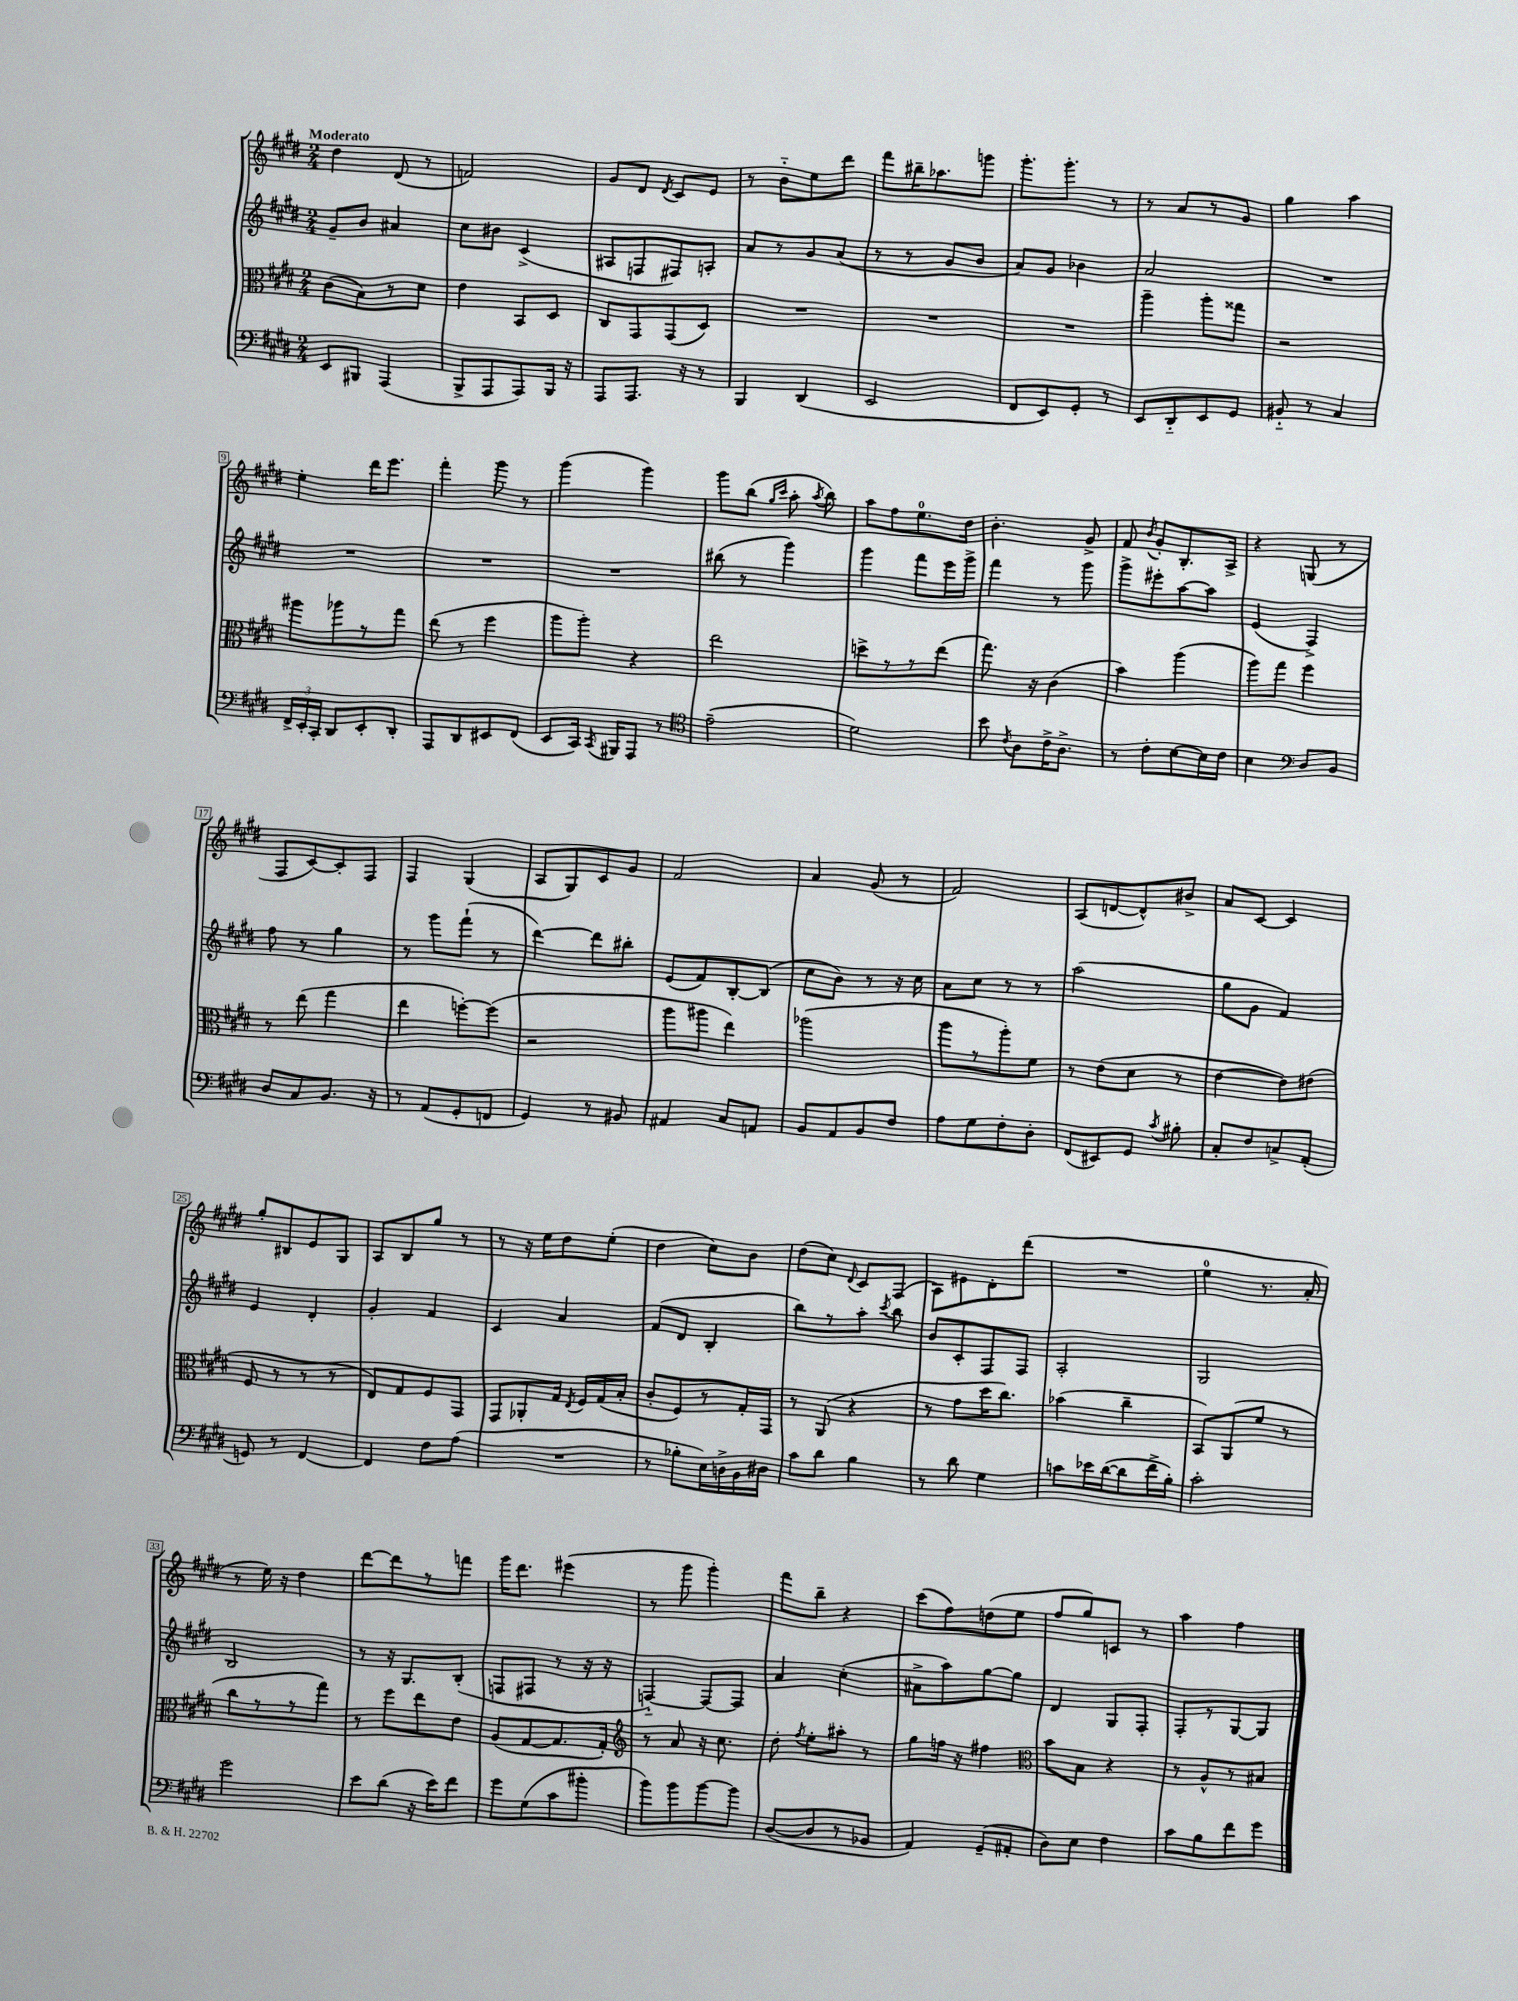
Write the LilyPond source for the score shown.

<<
\new StaffGroup <<
\new Staff = "s0" {
    \clef treble \key e \major \numericTimeSignature \time 2/4 \tempo "Moderato"
    \autoBeamOff dis''4 dis'8( r8 |
    f'2) |
    gis'8[ dis'8] \acciaccatura { dis'8 } cis'8[ e'8] |
    r8 b'8[-_ e''8 dis'''8] |
    fis'''8[ bis''16-- aes''8. g'''8] |
    gis'''8.[-. gis'''8.]-. r8 |
    r8 a'8[ r8 gis'8] |
    gis''4 a''4 |
    e''4-. dis'''16[ e'''8.] |
    fis'''4-. gis'''8 r8 |
    gis'''4( gis'''4) |
    gis'''8[ b''8]( \grace { gis''16[ cis'''16] } a''8-. \acciaccatura { a''8 } b''8) |
    a''8[ fis''8 e''8.-0 dis''16] |
    b'4.-. gis'8-> |
    fis'8 \acciaccatura { b'8 } gis'8[-. b8.-. a16]-> |
    r4 g8( r8 |
    fis8[ cis'8~) cis'8-. fis8] |
    fis4 gis4( |
    a8[ gis8) cis'8 gis'8] |
    fis'2 |
    a'4 gis'8( r8 |
    fis'2) |
    a8[( d'8~ d'8-^) bis'8]-> |
    a'8[ cis'8]~ cis'4 |
    gis''8[-. bis8 e'8 gis8] |
    a8[ b8 gis''8] r8 |
    r8 r16 e''16[ dis''8 e''8]-.( |
    dis''4 cis''8[) b'8] |
    dis''8[( cis''8]) \appoggiatura { dis'8 } cis'8[ fis8]( |
    a8[) eis'8 dis'8-. dis'''8]( |
    R2 |
    e''4-0 r8. a'16-. |
    r8 e''16) r16 dis''4 |
    dis'''8[~ dis'''8 r8 f'''8] |
    gis'''16[ dis'''8.] eis'''4( |
    r8 gis'''8 gis'''4-.) |
    fis'''8[ b''8]-- r4 |
    cis'''8[( fis''8) d''8( e''8] |
    fis''8[ gis''8) c'8] r8 |
    a''4 fis''4 \bar "|." |
}
\new Staff = "s1" {
    \clef treble \key e \major \numericTimeSignature \time 2/4
    \autoBeamOff gis'8[-- b'8] ais'4 |
    cis''8[ bis'8] cis'4->( |
    ais8[ f8 fis8) a8]-. |
    a'8[ r8 gis'8 a'8]( |
    r8 r8 gis'8[ b'8] |
    a'8[) gis'8] bes'4 |
    a'2 |
    R2 |
    R2 |
    R2 |
    R2 |
    bis''8( r8 gis'''4) |
    gis'''4 fis'''8[ e'''16 gis'''16]-> |
    fis'''4 r8 gis'''8 |
    gis'''8[-> eis'''8-. a''8~ a''8] |
    e'4( fis4->) |
    fis''8 r8 gis''4 |
    r8 gis'''8[ fis'''8]-!( r8 |
    dis'''4~) dis'''8[ bis''8]-. |
    e'8[( fis'8) b8~-. b8]( |
    cis''8[ b'8]) r8 r16 cis''16 |
    a'8[ cis''8] r8 r8 |
    a''2( |
    gis''8[ gis'8] fis'4) |
    e'4 dis'4-. |
    gis'4-. fis'4 |
    cis'4 a'4 |
    fis'8[( dis'8] b4-. |
    b''8[) r8 a''8]-. \acciaccatura { cis'''8 } b''8 |
    b'8[ cis'8-. fis8 fis8] |
    a2-. |
    gis2 |
    b2 |
    r8 r16 gis8.[ b8]-.( |
    f8[ fis8] r8 r16 r16 |
    f4~-_) f8[~ f8] |
    a'4 cis''4-.( |
    ais'8[-> a''8) gis''8~ gis''8] |
    dis'4 gis8[ fis8]-. |
    fis8[-. r8 gis8~ gis8] \bar "|." |
}
\new Staff = "s2" {
    \clef alto \key e \major \numericTimeSignature \time 2/4
    \autoBeamOff cis'8[( b8) r8 dis'8] |
    e'4 b,8[ dis8] |
    cis8[ gis,8 gis,8( dis8]) |
    R2 |
    R2 |
    R2 |
    a''4-- a''8[-. gisis''8] |
    r2 |
    ais''8[ aes''8 r8 gis''8] |
    e''8( r8 fis''4 |
    a''8[ a''8]-.) r4 |
    e''2 |
    d''8[-> r8 r8 e''8]( |
    gis''8.) r16 cis'4( |
    b'4) a''4( |
    a''8[) gis''8] fis''4 |
    r8 e''8( gis''4 |
    e''4 f''8[~-.) f''8]( |
    r2 |
    a''8[ ais''8] e''4) |
    aes''2( |
    a''8[ r8 a''8-.) fis'8] |
    r8 e'8[( dis'8] r8 |
    e'4~ e'8[) eis'8]( |
    fis8 r8 r8 r8 |
    e8[) gis8 fis8 gis,8] |
    gis,8[ aes,8-. gis16] \acciaccatura { e8 } fis16[ gis16( b16]-. |
    cis'8[-. fis8) r8 gis16-. gis,16] |
    r8 a,8( r4 |
    r8 gis'8[ dis''16 cis''8.]) |
    bes'4( cis''4-- |
    b,8[) a,8( fis'8] r8 |
    cis''8[ r8 r8 gis''8]) |
    r8 fis''8[ e''8 e'8] |
    a8[( gis8~ gis8. gis16]-.) |
    \clef treble r8 a'8 r16 cis''8. |
    dis''8-. \acciaccatura { fis''8 } e''8[-. ais''8]-. r8 |
    gis''8[ f''16] r16 fis''4 |
    \clef alto b'8[ b8] r4 |
    r8 a8[-^ r8 bis8] \bar "|." |
}
\new Staff = "s3" {
    \clef bass \key e \major \numericTimeSignature \time 2/4
    \autoBeamOff e,8[ bis,,8] a,,4( |
    b,,8[-> a,,8 a,,8) b,,16] r16 |
    a,,8[ a,,8.] r16 r8 |
    b,,4 dis,4( |
    e,2 |
    fis,8[ e,8) gis,8]-. r8 |
    e,8[ dis,8-_ e,8 gis,8] |
    bis,8-_ r8 cis4 |
    \tuplet 3/2 { fis,16[-> e,16-. cis,16]-. } dis,8[ e,8-. dis,8]-. |
    a,,8[ dis,8 eis,8 fis,8]( |
    e,8[ cis,16]) \acciaccatura { cis,8 } bis,,16[ a,,8] r8 |
    \clef tenor e'2--( |
    dis'2) |
    b'8 \acciaccatura { cis'8 } a8[ cis'16-> a8.]-> |
    r8 cis'8[-. b8~ b16 cis'16] |
    b4 \clef bass dis8[ b,8] |
    dis8[ cis8 b,8.] r16 |
    r8 a,8[( gis,8-. f,8] |
    gis,4) r8 bis,8 |
    ais,4 cis8[ a,8] |
    b,8[ a,8 b,8 fis8] |
    a8[ gis8 fis8-. dis8]-. |
    fis,8[( eis,8) gis,8] \acciaccatura { cis'8 } bis8-. |
    cis8[-. fis8 c8-> a,8]-.( |
    g,8) r8 fis,4~ |
    fis,4 fis8[ a8]( |
    R2 |
    r8 bes8[-. e16) d16-> b,16 dis16] |
    cis'8[ dis'8] b4 |
    r8 dis'8 gis4 |
    c'8[ ees'16 dis'16~( dis'8 fis'16-> b16]-.) |
    cis'2-. |
    gis'2 |
    e'8[ dis'8]( r16 e'16[) fis'8] |
    gis'8[ gis8( cis'8 bis'8]-. |
    b'8[) b'8 b'8~ b'8] |
    dis8[~( dis8 r8 bes,8] |
    a,4) gis,8[--( ais,8]-. |
    dis8[) e8] fis4 |
    cis'8[ b8 fis'8 gis'8] \bar "|." |
}
>>
>>
\layout { \context { \Score \override BarNumber.stencil = #(make-stencil-boxer 0.1 0.3 ly:text-interface::print) } }
